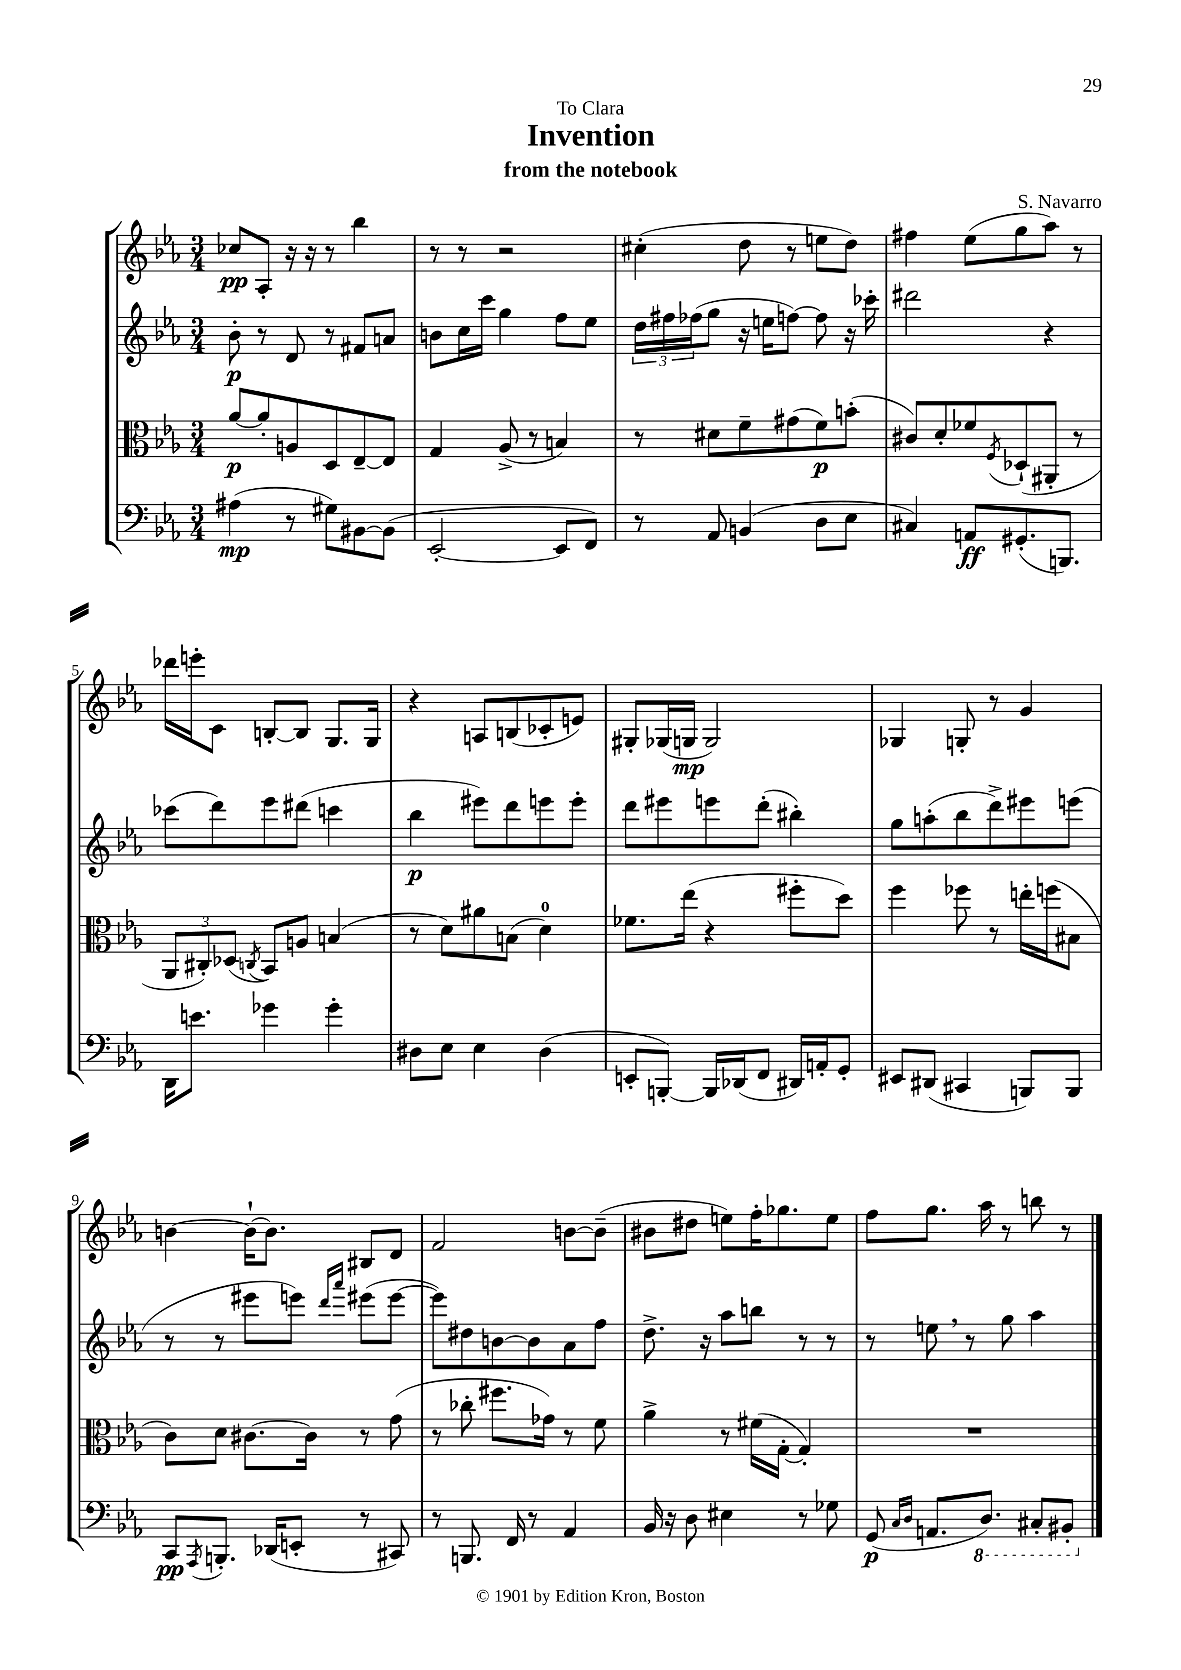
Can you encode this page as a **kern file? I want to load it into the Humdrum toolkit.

**kern	**kern	**kern	**kern
*staff4	*staff3	*staff2	*staff1
*clefF4	*clefC3	*clefG2	*clefG2
*k[b-e-a-]	*k[b-e-a-]	*k[b-e-a-]	*k[b-e-a-]
*M3/4	*M3/4	*M3/4	*M3/4
(4A#	[8a-	8b-'	8cc-
.	8a-']	8r	8A-'
8r	8A	8d	16r
.	.	.	16r
8G#)	8D	8r	8r
[8BB#	[8E-~	8f#	4bb-
(8BB#]	8E-]	8a	.
=	=	=	=
[2EE-'	4G	8b	8r
.	.	16cc	8r
.	.	16ccc	.
.	(8A-^	4gg	2r
.	8r	.	.
8EE-]	4B)	8ff	.
8FF)	.	8ee-	.
=	=	=	=
8r	8r	24dd	(4cc#'
.	.	24ff#	.
.	.	(24ff-	.
8AA-	8d#	8gg	.
(4BB	8f~	16r	8dd
.	.	16ee	.
.	(8g#	[8ff)	8r
8D	8f)	8ff]	8ee
8E-	(8b'	16r	8dd)
.	.	16ccc-'	.
=	=	=	=
4C#)	8c#)	2ddd#	4ff#
.	8d'	.	.
8AA	8f-	.	(8ee-
.	8qF	.	.
(8.GG#'	(8D-`	.	8gg
.	8AA#'	4r	8aa-)
8.BBB)	.	.	.
.	8r	.	8r
=	=	=	=
16DD	12AA-	(8ccc-	16ddd-
8.e	.	.	16eee'
.	12C#')	.	.
.	.	8ddd)	8c
.	(12D-	.	.
.	8qC	.	.
4g-	8BB-)	8eee-	[8B'
.	8A	(8ddd#	8B]
4g-'	(4B	4ccc	8.G
.	.	.	16G
=	=	=	=
8D#	8r	4bb-	4r
8E-	8d)	.	.
4E-	8a#	8eee#)	8A
.	(8B	8ddd	(8B
(4D#	4d)	8eee	8c-'
.	.	8eee'	8e)
=	=	=	=
8EE'	8.f-	8ddd	8G#'
[8BBB')	.	8eee#	(16G-
.	(16ee-	.	16G
16BBB]	4r	8eee	2G)
(16DD-	.	.	.
8FF	.	(8ddd'	.
16DD#)	8ff#'	4bb#')	.
16AA'	.	.	.
8GG'	8dd)	.	.
=	=	=	=
8EE#	4ff	8gg	4G-
(8DD#	.	(8aa'	.
4CC#	8ff-	8bb-	8G'
.	8r	8ddd^)	8r
8BBB)	16ee'	8eee#	4g
.	(16ff	.	.
8BBB	8B#	(8eee	.
=	=	=	=
8CC	8c)	8r	[4b
8qAAA-	.	.	.
8.BBB'	8d	8r	.
.	[8.c#	8eee#	16b`_
(16DD-	.	.	8.b]
8EE'	.	8eee)	.
.	16c#]	.	.
.	.	16qqddd	.
.	.	16qqaaa-	.
8r	8r	(8eee#	8B#
8CC#)	(8g	[8eee#	8d
=	=	=	=
8r	8r	8eee#])	2f
8.BBB	8cc-'	8dd#	.
.	8.ff#	[8b	.
16FF	.	.	.
8r	.	8b]	.
.	16g-)	.	.
4AA-	8r	8a-	[8b
.	8f	8ff	(8b~]
=	=	=	=
16BB-	4a-^	8.dd^	8b#
16r	.	.	.
8D	.	.	8dd#
.	.	16r	.
4E#	8r	8aa-	8ee)
.	(16f#	8bb	16ff'
.	[16G'	.	8.gg-
8r	4G'])	8r	.
8G-	.	8r	8ee
=	=	=	=
(8GG	2.r	8r	8ff
16qqC	.	.	.
16qqD	.	.	.
8.AA	.	8ee	8.gg
.	.	8r	.
8.DD)	.	.	16aa-
.	.	8gg	8r
8CC#'	.	4aa-	8bb
8BBB#'	.	.	8r
==	==	==	==
*-	*-	*-	*-
